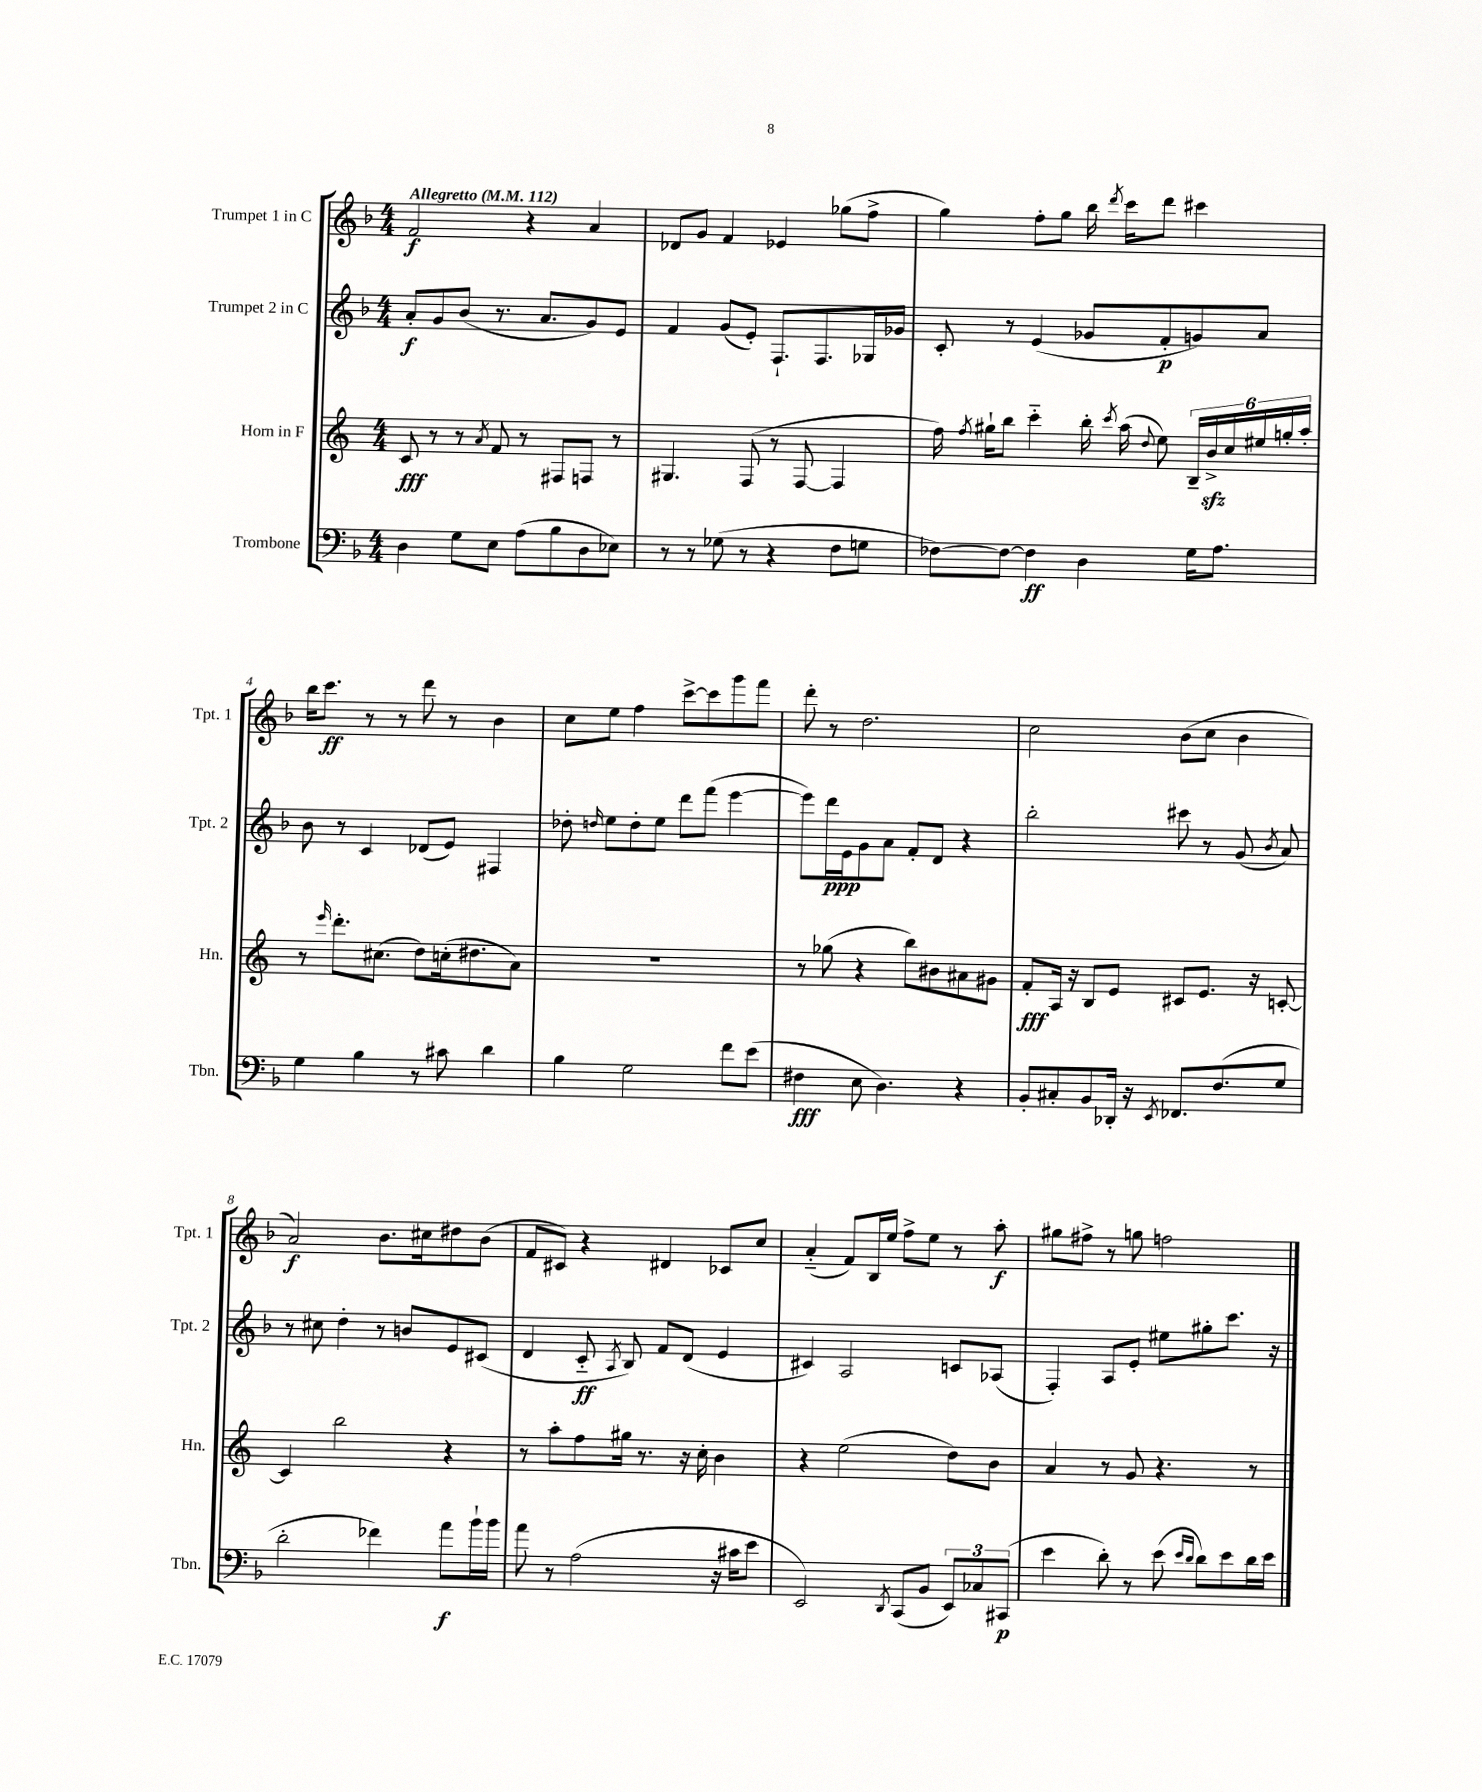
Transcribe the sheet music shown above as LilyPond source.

<<
\new StaffGroup <<
\new Staff = "s0" \with { instrumentName = "Trumpet 1 in C" shortInstrumentName = "Tpt. 1" } {
    \clef treble \key f \major \numericTimeSignature \time 4/4 \tempo "Allegretto" 4 = 112
    \autoBeamOff f'2\f r4 a'4 |
    des'8[ g'8] f'4 ees'4 ges''8[( f''8]-> |
    g''4) f''8[-. g''8] bes''16 \acciaccatura { d'''8 } c'''16[ d'''8] cis'''4 |
    bes''16[ c'''8.]\ff r8 r8 d'''8 r8 bes'4 |
    c''8[ e''8] f''4 c'''8[~-> c'''8 g'''8 f'''8] |
    d'''8-. r8 d''2. |
    c''2 bes'8[( c''8] bes'4 |
    a'2\f) bes'8.[ cis''16 dis''8 bes'8]( |
    f'8[ cis'8]) r4 dis'4 ces'8[ c''8] |
    a'4-_( f'8[) bes16 e''16] f''8[-> e''8] r8 a''8-.\f |
    gis''8[ fis''8]-> r8 g''8 f''2 \bar "|." |
}
\new Staff = "s1" \with { instrumentName = "Trumpet 2 in C" shortInstrumentName = "Tpt. 2" } {
    \clef treble \key f \major \numericTimeSignature \time 4/4
    \autoBeamOff a'8[-.\f g'8 bes'8]( r8. a'8.[ g'8) e'8] |
    f'4 g'8[( e'8]-.) f8.[-! f8. ges16 ges'16] |
    c'8-. r8 e'4( ges'8[ f'8-.\p g'8) a'8] |
    bes'8 r8 c'4 des'8[( e'8]) fis4 |
    des''8-. \grace { d''16 } e''8[ d''8-. e''8] d'''8[ f'''8]( e'''4~ |
    e'''8[) d'''16\ppp e'16 g'8 a'8] f'8[-. d'8] r4 |
    bes''2-. cis'''8 r8 g'8( \acciaccatura { bes'8 } a'8) |
    r8 cis''8 d''4-. r8 b'8[ e'8 cis'8]( |
    d'4 c'8-_\ff \acciaccatura { a8 } bes8) f'8[ d'8]( e'4 |
    cis'4) a2 c'8[ aes8]( |
    f4-.) a8[ e'8]-. eis''8[ gis''8-. c'''8.] r16 \bar "|." |
}
\new Staff = "s2" \with { instrumentName = "Horn in F" shortInstrumentName = "Hn." } {
    \clef treble \key c \major \numericTimeSignature \time 4/4
    \autoBeamOff c'8\fff r8 r8 \acciaccatura { a'8 } f'8 r8 fis8[ f8] r8 |
    gis4. f8( r8 f8~ f4 |
    f''16) \acciaccatura { f''8 } gis''16[-! b''8] c'''4-_ b''16-. \acciaccatura { c'''8 } a''16( \appoggiatura { d''8 } e''8) \tuplet 6/4 { b16[-- b'16->\sfz c''16 eis''16 g''16-. a''16]-. } |
    r8 \grace { e'''16 } d'''8.[-. cis''8.]( d''8[) c''16-.( dis''8. a'8]) |
    R1 |
    r8 ges''8( r4 b''8[) bis'8 ais'8 gis'8] |
    f'8[-.\fff a16] r16 b8[ e'8] cis'8[ e'8.] r16 c'8~-. |
    c'4 b''2 r4 |
    r8 a''8[-. f''8 gis''16] r8. r16 c''16-. b'4 |
    r4 e''2( d''8[) b'8] |
    a'4 r8 g'8 r4. r8 \bar "|." |
}
\new Staff = "s3" \with { instrumentName = "Trombone" shortInstrumentName = "Tbn." } {
    \clef bass \key f \major \numericTimeSignature \time 4/4
    \autoBeamOff d4 g8[ e8] a8[( bes8 d8 ees8]) |
    r8 r8 ges8( r8 r4 f8[ g8] |
    fes8[~) fes8]~ fes4\ff d4 g16[ a8.] |
    g4 bes4 r8 cis'8 d'4 |
    bes4 g2 f'8[ e'8]( |
    fis4\fff e8 d4.) r4 |
    bes,8[-. cis8-. bes,8 des,16]-. r16 \acciaccatura { e,8 } fes,8.[ f8.( g8] |
    d'2-. fes'4) a'8[\f bes'16-! bes'16] |
    a'8 r8 a2( r16 cis'16[ e'8] |
    e,2) \acciaccatura { d,8 } c,8[( bes,8] \tuplet 3/2 { e,8[) ces8 cis,8]\p( } |
    e'4 d'8-.) r8 e'8( \grace { e'16[ d'16] } d'8[) e'8 d'16 e'16] \bar "|." |
}
>>
>>
